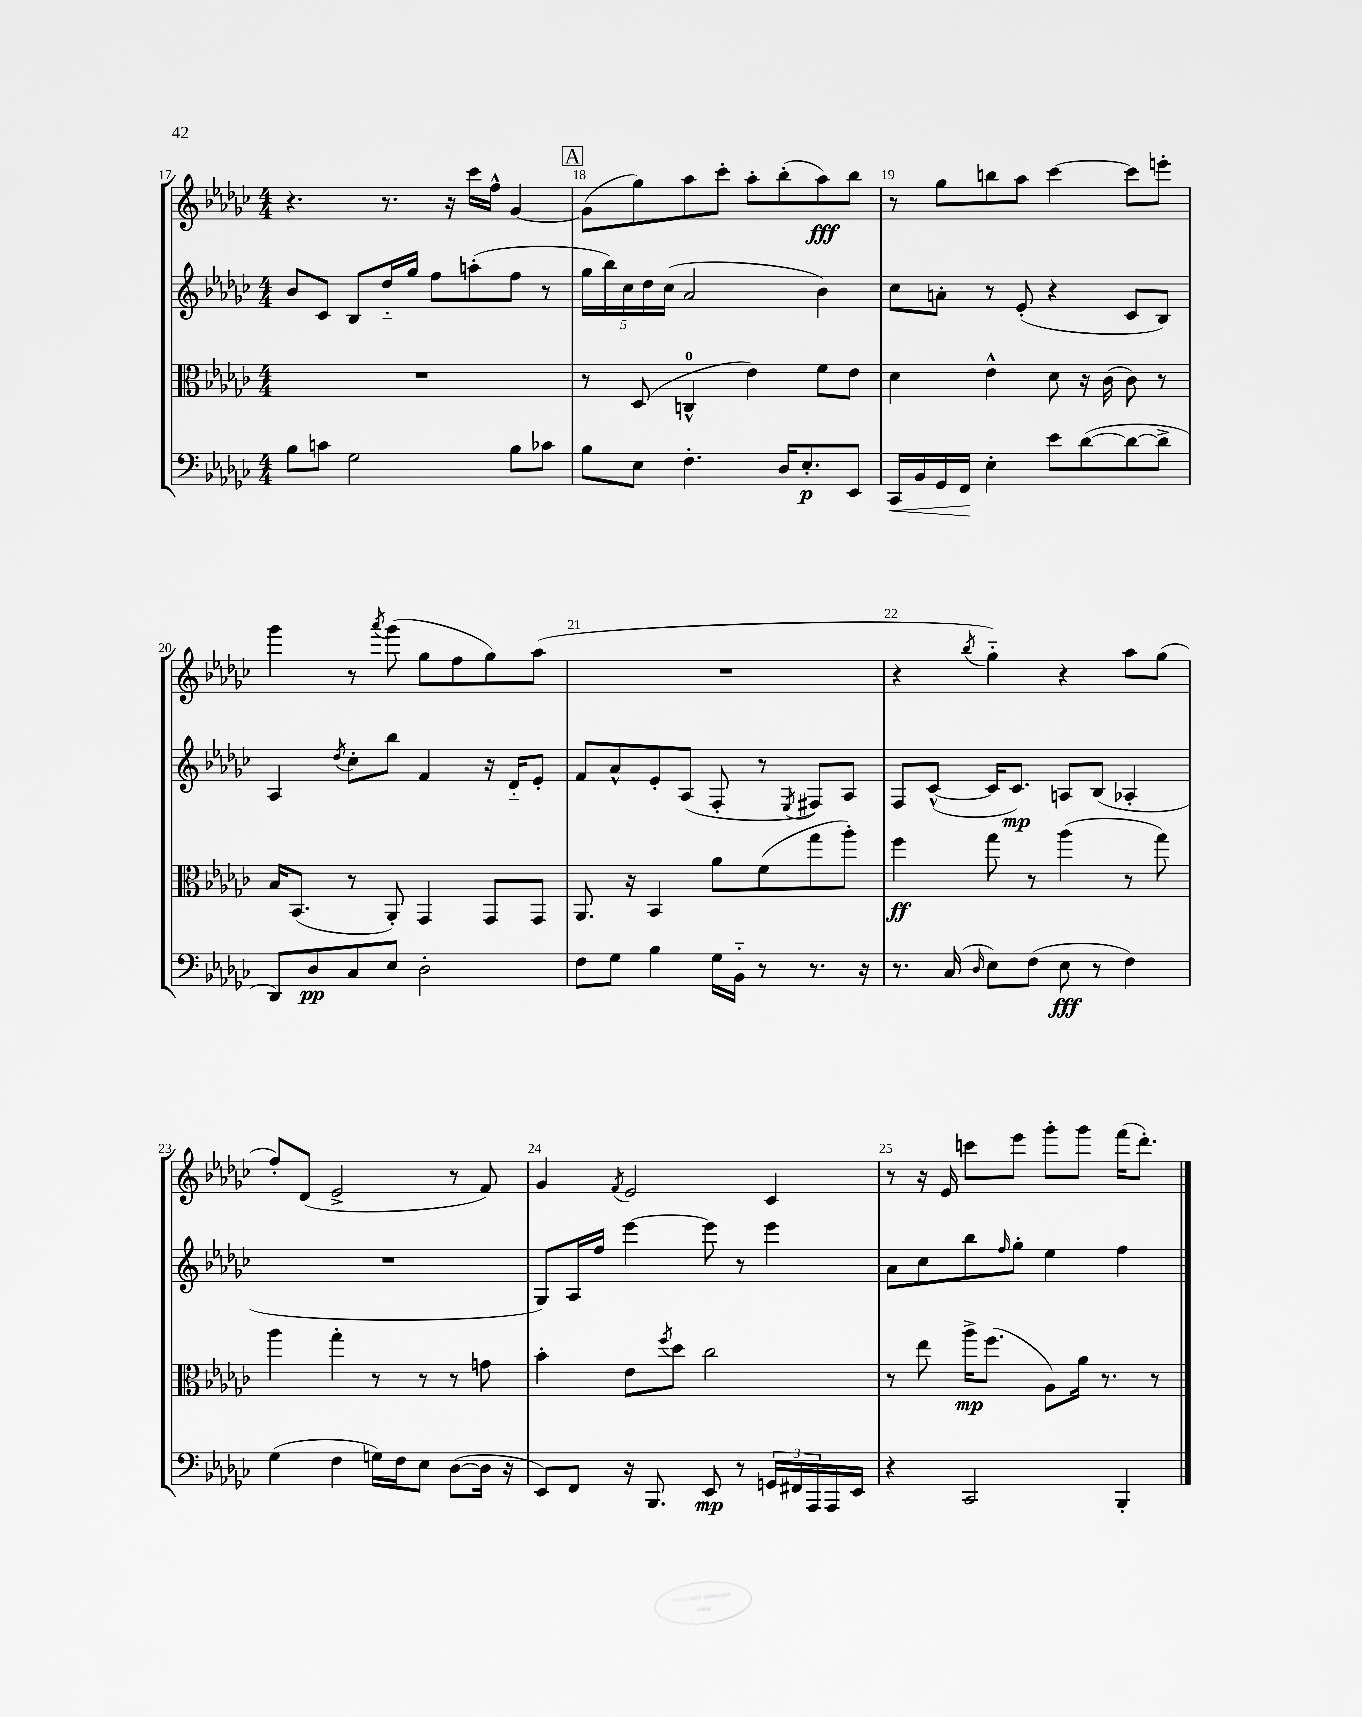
<<
\new StaffGroup <<
\new Staff = "s0" {
    \clef treble \key ges \major \numericTimeSignature \time 4/4
    r4. r8. r16 ces'''16 f''16-^ ges'4~ |
    \mark \markup { \box "A" } ges'8( ges''8) aes''8 ces'''8-. aes''8-. bes''8-.( aes''8\fff) bes''8 |
    r8 ges''8 b''8 aes''8 ces'''4~ ces'''8 e'''8-. |
    ges'''4 r8 \acciaccatura { aes'''8 } ges'''8( ges''8 f''8 ges''8) aes''8( |
    R1 |
    r4 \acciaccatura { bes''8 } ges''4-_) r4 aes''8 ges''8( |
    f''8-.) des'8( ees'2-> r8 f'8) |
    ges'4 \acciaccatura { f'8 } ees'2 ces'4 |
    r8 r16 ees'16 c'''8 ees'''8 ges'''8-. ges'''8 f'''16( des'''8.-.) \bar "|." |
}
\new Staff = "s1" {
    \clef treble \key ges \major \numericTimeSignature \time 4/4
    bes'8 ces'8 bes8 des''16-_ ges''16 f''8 a''8-.( f''8 r8 |
    \mark \markup { \box "A" } \tuplet 5/4 { ges''16 bes''16) ces''16 des''16 ces''16( } aes'2 bes'4) |
    ces''8 a'8-. r8 ees'8-.( r4 ces'8 bes8) |
    aes4 \acciaccatura { des''8 } ces''8-. bes''8 f'4 r16 des'16-_ ees'8-. |
    f'8 aes'8-^ ees'8-. aes8( f8-. r8 \acciaccatura { ees8 } fis8) aes8 |
    f8 ces'8~-^( ces'16 ces'8.\mp) a8 bes8( aes4-. |
    R1 |
    ges8) aes16 f''16 ees'''4~ ees'''8 r8 ees'''4 |
    aes'8 ces''8 bes''8 \grace { f''16 } ges''8-. ees''4 f''4 \bar "|." |
}
\new Staff = "s2" {
    \clef alto \key ges \major \numericTimeSignature \time 4/4
    R1 |
    \mark \markup { \box "A" } r8 des8( c4-0-^ ees'4) f'8 ees'8 |
    des'4 ees'4-^ des'8 r16 ces'16( ces'8) r8 |
    bes16 bes,8.( r8 aes,8-.) ges,4 ges,8 ges,8 |
    aes,8. r16 bes,4 aes'8 f'8( ges''8 aes''8-.) |
    f''4\ff ges''8 r8 aes''4( r8 ges''8) |
    aes''4 ges''4-. r8 r8 r8 g'8 |
    bes'4-. ees'8 \acciaccatura { f''8 } des''8 ces''2 |
    r8 ees''8 aes''16->\mp f''8.( aes8) aes'16 r8. r8 \bar "|." |
}
\new Staff = "s3" {
    \clef bass \key ges \major \numericTimeSignature \time 4/4
    bes8 c'8 ges2 bes8 ces'8 |
    \mark \markup { \box "A" } bes8 ees8 f4.-. des16 ees8.-.\p ees,8 |
    ces,16\< bes,16 ges,16 f,16\! ees4-. ees'8 des'8~( des'8~ des'8-> |
    des,8) des8\pp ces8 ees8 des2-. |
    f8 ges8 bes4 ges16 bes,16-_ r8 r8. r16 |
    r8. ces16( \grace { des16 } ees8) f8( ees8\fff r8 f4) |
    ges4( f4 g16) f16 ees8 des8~( des16 r16 |
    ees,8) f,8 r16 bes,,8. ees,8\mp r8 \tuplet 3/2 { g,16 fis,16 aes,,16 } aes,,16 ees,16 |
    r4 ces,2 bes,,4-. \bar "|." |
}
>>
>>
\layout { \context { \Score currentBarNumber = #17 \override BarNumber.break-visibility = ##(#f #t #t) barNumberVisibility = #all-bar-numbers-visible } }
